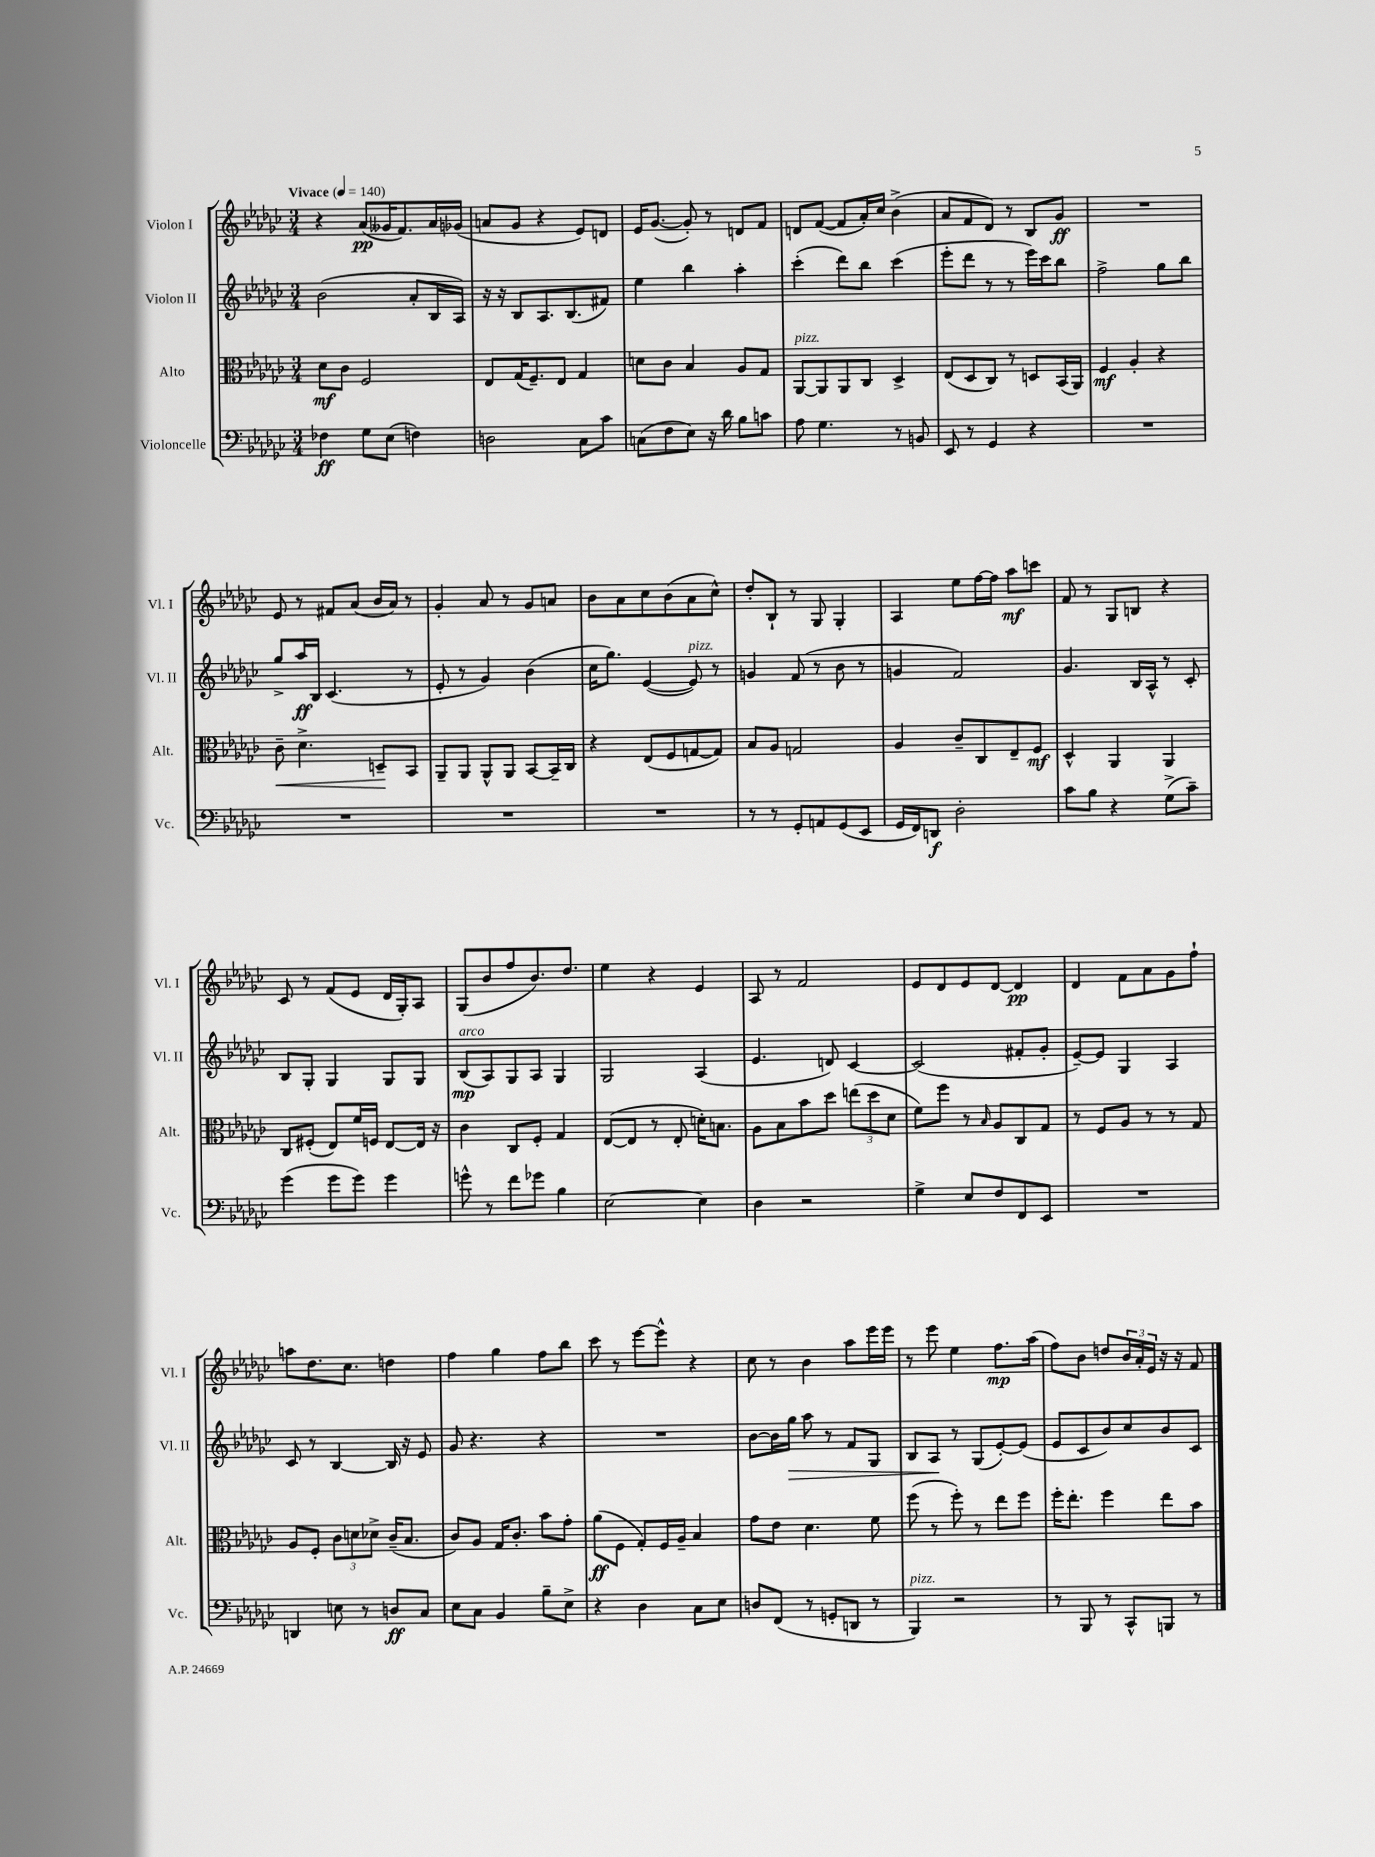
<<
\new StaffGroup <<
\new Staff = "s0" \with { instrumentName = "Violon I" shortInstrumentName = "Vl. I" } {
    \clef treble \key ges \major \numericTimeSignature \time 3/4 \tempo "Vivace" 4 = 140
    r4 aes'8\pp( geses'16 f'8.) aes'16 ges'16( |
    a'8 ges'8 r4 ees'8) d'8 |
    ees'16 ges'8.~( ges'8-.) r8 d'8 f'8 |
    d'8 f'8~( f'8 aes'16-.) ces''16 bes'4->( |
    aes'8 f'8 des'8) r8 bes8 ges'8\ff |
    R2. |
    ees'8 r8 fis'8 aes'8( bes'16 aes'16) r8 |
    ges'4-. aes'8 r8 ges'8 a'8 |
    bes'8 aes'8 ces''8 bes'8( aes'8 ces''8-^) |
    des''8-. bes8-! r8 ges8 ges4-. |
    aes4 ees''8 f''16~ f''16 aes''8\mf c'''8 |
    f'8 r8 ges8 b8 r4 |
    ces'8 r8 f'8( ees'8 des'16 ges16-.) aes8 |
    ges8( bes'8 f''8 bes'8.) des''8. |
    ees''4 r4 ees'4 |
    aes8 r8 f'2 |
    ees'8 des'8 ees'8 des'8~ des'4\pp |
    des'4 f'8 aes'8 ges'8 f''8-! |
    a''8 des''8. ces''8. d''4 |
    f''4 ges''4 f''8 bes''8 |
    ces'''8 r8 ees'''8~ ees'''8-^ r4 |
    ces''8 r8 bes'4 aes''8 ees'''16 ees'''16 |
    r8 ees'''8 ees''4 f''8.\mp aes''16( |
    f''8) bes'8 d''8 \tuplet 3/2 { bes'16 aes'16-. ees'16 } r16 r16 f'8 \bar "|." |
}
\new Staff = "s1" \with { instrumentName = "Violon II" shortInstrumentName = "Vl. II" } {
    \clef treble \key ges \major \numericTimeSignature \time 3/4
    bes'2( aes'8-. bes16 aes16) |
    r16 r16 bes8 aes8. bes8.( fis'8) |
    ees''4 bes''4 aes''4-. |
    ces'''4-.( des'''8) bes''8 ces'''4( |
    ees'''8-. des'''8 r8 r8 ees'''16) ces'''16 bes''8 |
    f''2-> ges''8 bes''8 |
    ges''8-> aes''16\ff bes16 ces'4.( r8 |
    ees'8-. r8 ges'4) bes'4( |
    ces''16 ges''8.) ees'4~( ees'8^\markup { \italic "pizz." }) r8 |
    g'4 f'8( r8 bes'8 r8 |
    g'4 f'2) |
    ges'4. bes16 aes16-^ r8 ces'8-. |
    bes8 ges8-. ges4 ges8 ges8 |
    bes8\mp^\markup { \italic "arco" }( aes8) ges8 aes8 ges4 |
    ges2 aes4( |
    ees'4. d'8) ces'4~ |
    ces'2( fis'8-. ges'8-. |
    ees'8~--) ees'8 ges4 aes4 |
    ces'8 r8 bes4~ bes16 r16 ees'8 |
    ges'8 r4. r4 |
    R2. |
    bes'8~ bes'16 ges''16\> aes''8 r8 f'8 ges8 |
    bes8 aes8\! r8 ges8( ees'8~-.) ees'8( |
    ees'8 ces'8 bes'8) ces''8 bes'8 ces'8 \bar "|." |
}
\new Staff = "s2" \with { instrumentName = "Alto" shortInstrumentName = "Alt." } {
    \clef alto \key ges \major \numericTimeSignature \time 3/4
    des'8\mf ces'8 f2 |
    ees8 ges16( f8.--) ees8 ges4 |
    d'8 ces'8 bes4 aes8 ges8 |
    aes,8~^\markup { \italic "pizz." } aes,8 aes,8 ces8 des4-> |
    ees8( des8 ces8) r8 d8 bes,16( aes,16) |
    f4\mf aes4-. r4 |
    ces'8--\< des'4.-> d8--\! bes,8 |
    aes,8-- aes,8 aes,8-^ aes,8 bes,8~ bes,16-- ces16 |
    r4 ees8( f8 g8~ g8) |
    bes8 aes8 g2 |
    aes4 ces'8-- ces8 ees8-- f8\mf |
    des4-^ aes,4 aes,4 |
    ces8 fis8-.( ees8) f'16 f16 ees8~ ees16 r16 |
    ces'4 ces8 f8-. ges4 |
    ees8~( ees8 r8 ees8-. d'16-.) b8. |
    aes8 bes8 bes'8 des''8 \tuplet 3/2 { e''8( des''8 des'8 } |
    f'8) f''8 r8 \grace { bes16 } aes8 ces8 ges8 |
    r8 f8 aes8 r8 r8 ges8 |
    aes8 f8-. \tuplet 3/2 { ces'8 d'8 des'8-> } ces'16--( bes8. |
    ces'8) aes8 ges16 ces'8.-. bes'8 ges'8-. |
    aes'8\ff( f8 ges8-.) f16 aes16-- bes4 |
    ges'8 ees'8 des'4. f'8 |
    f''8( r8 f''8-.) r8 ees''8 f''8 |
    f''16-. ees''8.-. f''4 ees''8 bes'8 \bar "|." |
}
\new Staff = "s3" \with { instrumentName = "Violoncelle" shortInstrumentName = "Vc." } {
    \clef bass \key ges \major \numericTimeSignature \time 3/4
    fes4\ff ges8 ees8( f4) |
    d2 ces8 ces'8 |
    c8( f8 ees8) r16 des'16 bes8 c'8 |
    aes8 ges4. r8 b,8 |
    ees,8 r8 ges,4 r4 |
    R2. |
    R2. |
    R2. |
    R2. |
    r8 r8 ges,8-. a,8 ges,8( ees,8 |
    ges,16 f,16) d,8\f des2-. |
    ces'8 bes8 r4 ges8->( ces'8--) |
    ges'4( ges'8 ges'8) ges'4 |
    g'8-^ r8 f'8 ges'8 bes4 |
    ees2~ ees4 |
    des4 r2 |
    ges4-> ees8 f8 f,8 ees,8 |
    R2. |
    d,4 e8 r8 d8\ff ces8 |
    ees8 ces8 bes,4 bes8-- ees8-> |
    r4 des4 ces8 ees8 |
    d8 f,8( r8 g,8-. d,8 r8 |
    bes,,4^\markup { \italic "pizz." }) r2 |
    r8 bes,,8 r8 ces,8-^ b,,8 r8 \bar "|." |
}
>>
>>
\layout { \context { \Score \remove "Bar_number_engraver" } }
